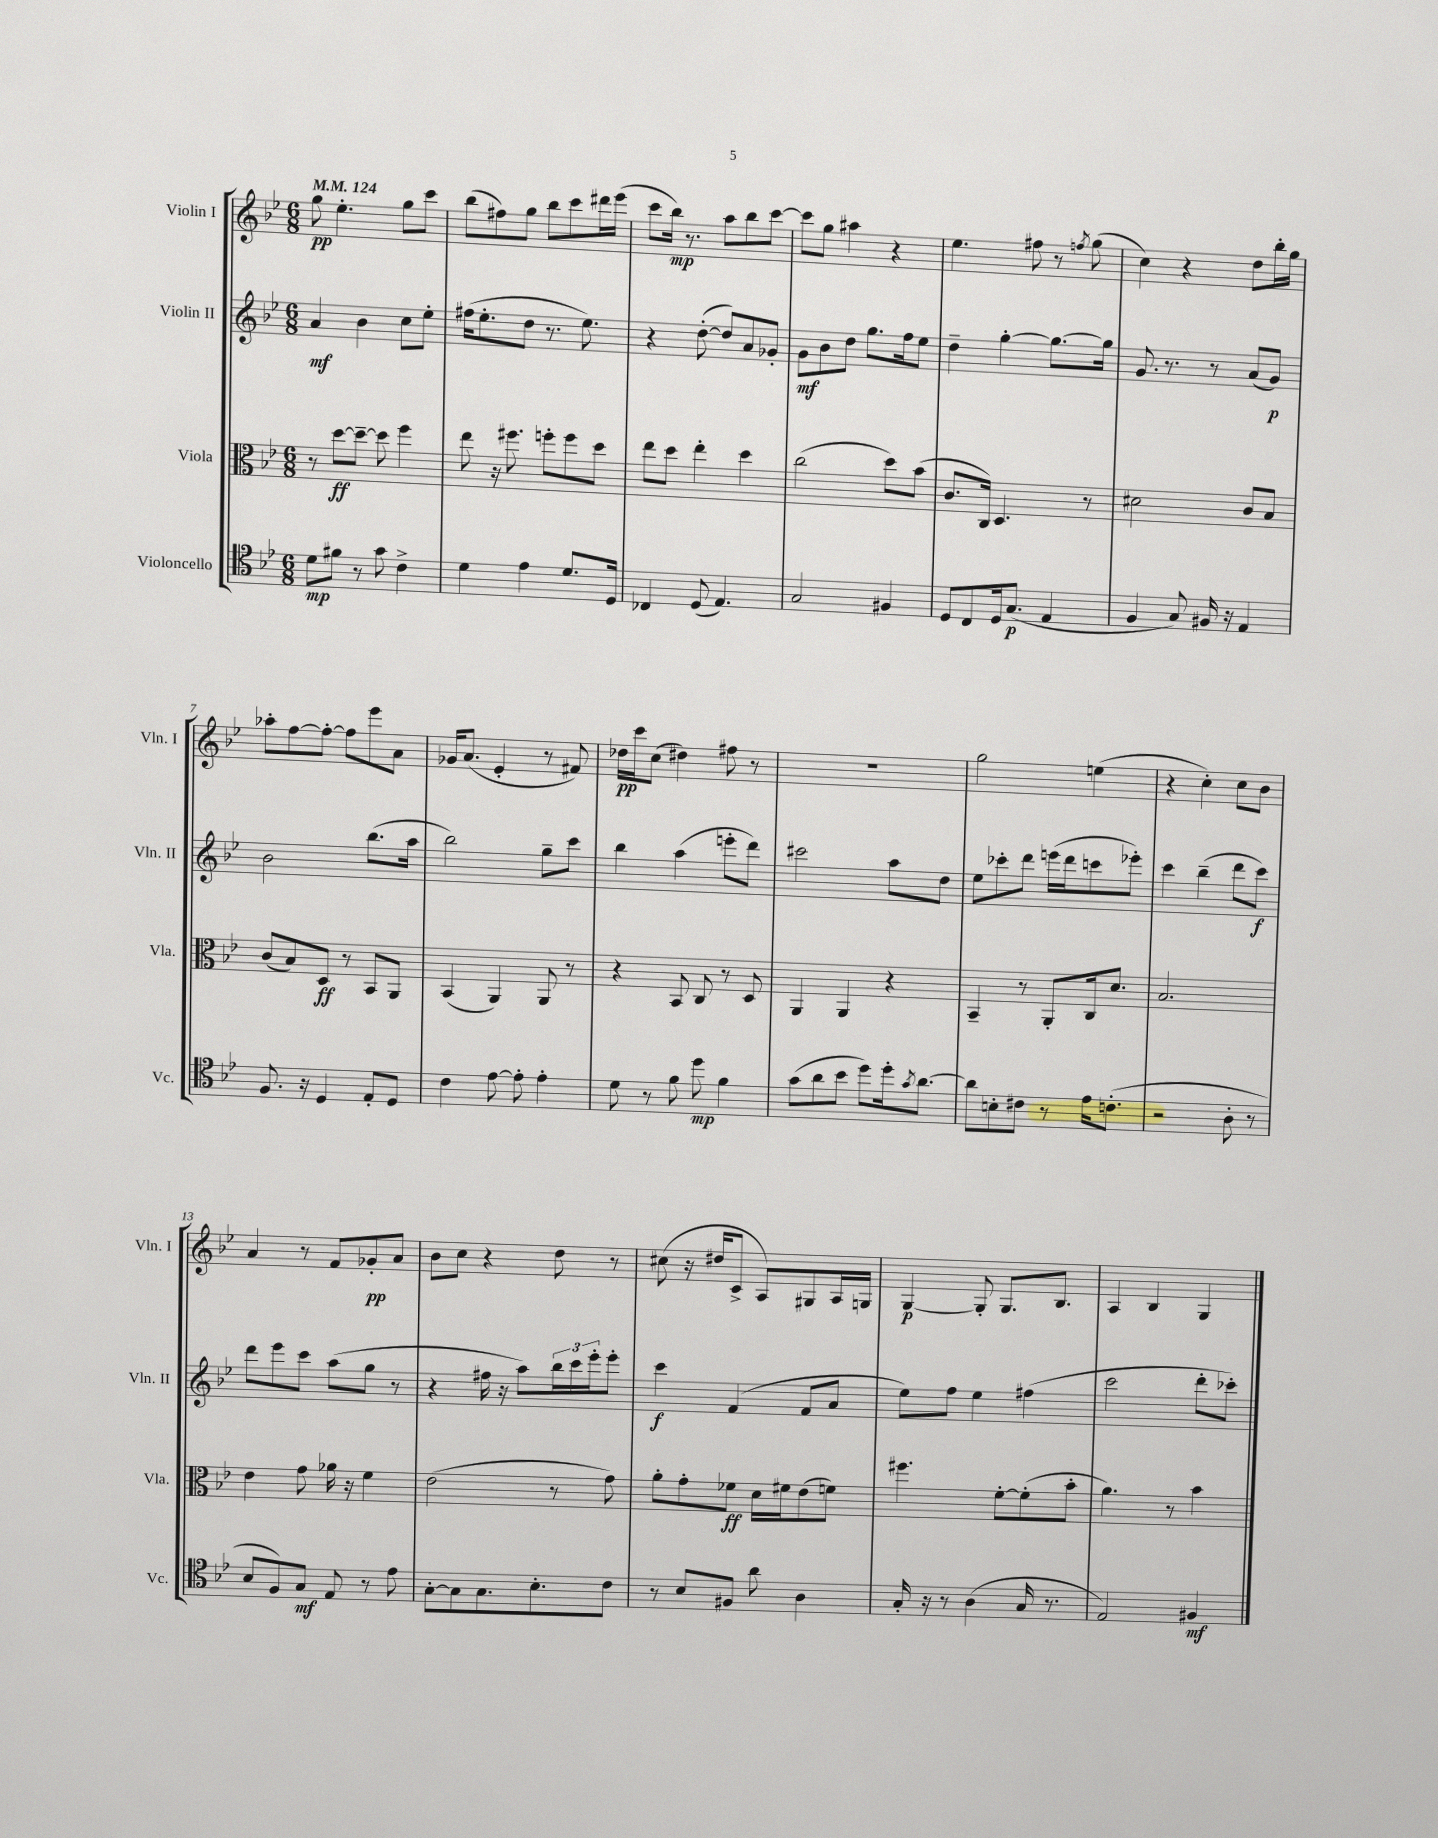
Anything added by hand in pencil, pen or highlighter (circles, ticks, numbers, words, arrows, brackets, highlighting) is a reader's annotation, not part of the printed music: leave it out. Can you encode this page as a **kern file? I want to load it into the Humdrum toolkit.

**kern	**kern	**kern	**kern
*staff4	*staff3	*staff2	*staff1
*clefC4	*clefC3	*clefG2	*clefG2
*k[b-e-]	*k[b-e-]	*k[b-e-]	*k[b-e-]
*M6/8	*M6/8	*M6/8	*M6/8
*MM124	*MM124	*MM124	*MM124
8d	8r	4a	8gg
8f#	[8dd	.	4.ee-'
8r	8dd~_	4b-	.
8g	8dd]	.	.
4c^	4ff	8cc	8gg
.	.	8ee-'	8ccc
=	=	=	=
4d	8ee-	(16ff#	(8bb-
.	.	8.ee-'	.
.	16r	.	8ff#)
.	8.ff#	.	.
4e-	.	8dd	8gg
.	8ff'	8.r	8bb-
8.d	8ff	.	8ccc
.	.	8.ee-)	.
.	8dd	.	16ddd#
16D	.	.	(16eee-
=	=	=	=
4C-	8ee-	4r	8ccc
.	8dd	.	16bb-)
.	.	.	8.r
(8D	4ee-'	([8dd'	.
4.E-)	.	8dd])	8aa
.	4dd	8a	8bb-
.	.	8g-'	[8ccc
=	=	=	=
2G	(2cc	8g	8ccc]
.	.	8b-	8gg
.	.	8dd	4aa#
.	.	8.gg	.
4F#	8dd)	.	4r
.	.	16ff	.
.	(8b-	8ee-	.
=	=	=	=
8D	8.c	4dd~	4.ee-
8C	.	.	.
.	16C)	.	.
16D	4.D	[4gg'	.
(8.G	.	.	.
.	.	.	8ff#
4E-	.	8.gg_	8r
.	.	.	8qff
.	8r	.	(8gg
.	.	16gg]	.
=	=	=	=
4F	2d#	8.g	4cc)
.	.	8.r	.
8G)	.	.	4r
16F#	.	8r	.
16r	.	.	.
4E-	8c	(8a	8dd
.	8B-	8g)	16bb-'
.	.	.	16gg
=	=	=	=
8.F	(8c	2b-	8aa-'
.	8B-)	.	[8ff
16r	.	.	.
4D	8D	.	8ff'_
.	8r	.	8ff]
8E-'	8BB-	(8.bb-	8eee-
8D	8AA	.	8a
.	.	16aa	.
=	=	=	=
4c	(4BB-	2bb-)	16g-
.	.	.	(8.a
[8e-	4AA)	.	4e-'
8e-']	.	.	.
4e-'	8AA	8gg~	8r
.	8r	8ccc	8f#)
=	=	=	=
8d	4r	4bb-	16dd-
.	.	.	16ccc
8r	.	.	(8cc
8f	8BB-	(4aa	4dd#)
8dd	8C	.	.
4f	8r	8eee'	8ff#
.	8D	8ddd)	8r
=	=	=	=
(8g	4AA	2ccc#	2.r
8a	.	.	.
8b-	4AA	.	.
8dd)	.	.	.
16dd'	4r	8aa	.
8qg	.	.	.
[8.a	.	.	.
.	.	8dd	.
=	=	=	=
8a]	4BB-~	8ee-	2gg
8B'	.	8ccc-'	.
8c#	8r	8ddd	.
8r	8AA'	(16eee	.
.	.	16ddd	.
16e-	16C	8ccc	(4ee
(8.c'	8.d	.	.
.	.	8eee-')	.
=	=	=	=
2r	2.B-	4ccc	4r
.	.	(4bb-~	4cc')
8A'	.	8ddd	8cc
8r	.	8ccc)	8b-
=	=	=	=
8B-	4e-	8ddd	4a
8F)	.	8eee-	.
8G	8g	8ccc	8r
8E-	16a-	(8aa	8f
.	16r	.	.
8r	4f	8gg	8g-'
8e-	.	8r	8a
=	=	=	=
[8G'	(2e-	4r	8b-
8G]	.	.	8cc
8.G	.	16ff#	4r
.	.	16r	.
.	.	8aa)	.
8.B-'	.	.	.
.	8r	24bb-	8dd
.	.	24ccc	.
.	.	24eee-'	.
8c	8g)	8eee-'	8r
=	=	=	=
8r	8a'	4ccc	(8cc#
8B-	8g'	.	16r
.	.	.	16dd#
8F#	8f-	(4f	8c^
8a	16d	.	8A)
.	16f#	.	.
4A	(8e-	8f	8G#
.	8f)	8a	16A
.	.	.	16G
=	=	=	=
16G'	4.ff#	8ee-)	[4G
16r	.	.	.
8r	.	8ff	.
(4A	.	4ee-	8G']
.	[8f'	.	8.G
16G	(8f']	(4ff#	.
8.r	.	.	8.B-
.	8b-'	.	.
=	=	=	=
2E-)	4.a)	2ccc	4A
.	.	.	4B-
.	8r	.	.
4F#	4b-	8ddd'	4G
.	.	8ccc-')	.
==	==	==	==
*-	*-	*-	*-
